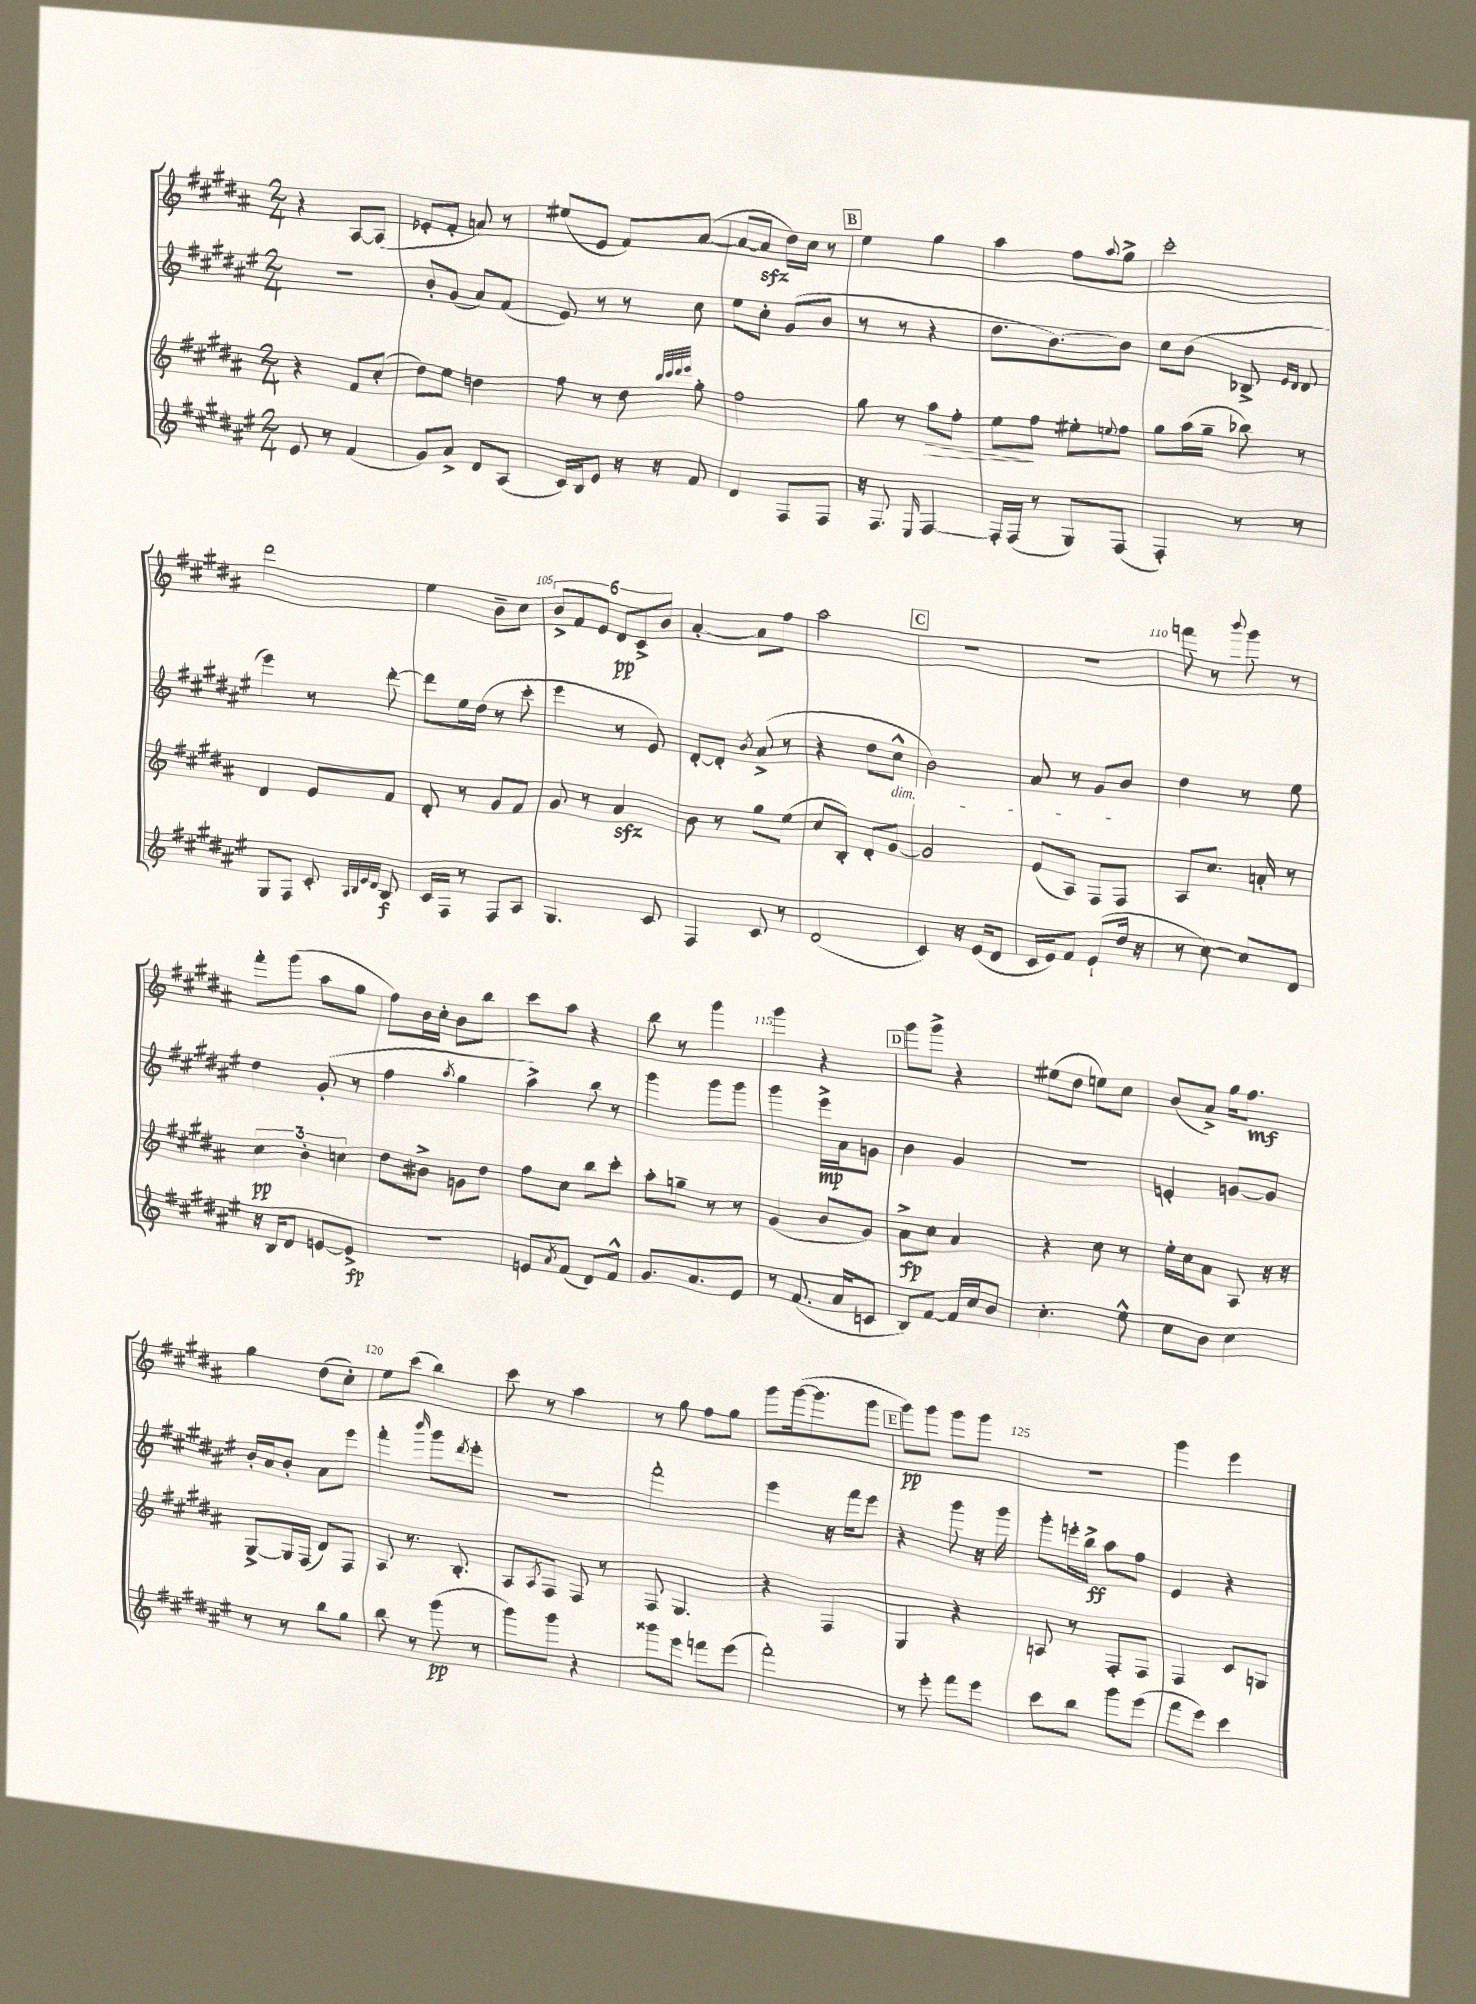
<<
\new StaffGroup <<
\new Staff = "s0" {
    \clef treble \key b \major \numericTimeSignature \time 2/4
    r4 ais8~ ais8( |
    ees'8-. fis'8-. a'8) r8 |
    eis''8( e'8 fis'8) ais'8~( |
    ais'8~ ais'8\sfz dis''16) cis''16 r8 |
    \mark \markup { \box "B" } e''4 gis''4 |
    ais''4 fis''8 \appoggiatura { ais''8 } gis''8-> |
    cis'''2-. |
    dis'''2 |
    e''4 b'8-- cis''8 |
    \tuplet 6/4 { b'8-> fis'8 e'8 dis'8\pp cis'8-> b'8 } |
    ais'4~-. ais'8 fis''8 |
    ais''2 |
    \mark \markup { \box "C" } R2 |
    r2 |
    f'''8 r8 \appoggiatura { b'''8 } gis'''8 r8 |
    fis'''8-. gis'''8( ais''8 gis''8 |
    fis''8) b'16 cis''16-. b'8 b''8 |
    cis'''8 ais''8 r4 |
    b''8 r8 gis'''4 |
    gis'''4 r4 |
    \mark \markup { \box "D" } gis'''8 gis'''8-> r4 |
    eis''8( dis''8 e''8) cis''8 |
    b'8( ais'8->) gis''16 fis''8.\mf |
    gis''4 dis''8( cis''8-.) |
    e''8 cis'''8( b''4) |
    cis'''8 r8 ais''4 |
    r8 gis''8 fis''8 gis''8 |
    gis'''8 gis'''16~( gis'''8. gis'''8 |
    \mark \markup { \box "E" } gis'''8\pp) gis'''8 gis'''8 gis'''8 |
    r2 |
    gis'''4 e'''4 \bar "|." |
}
\new Staff = "s1" {
    \clef treble \key fis \major \numericTimeSignature \time 2/4
    R2 |
    b'8-. gis'8( ais'8) fis'8( |
    eis'8) r8 r8 cis''8 |
    eis''8 cis''8-. gis'8( b'8 |
    \mark \markup { \box "B" } r8 r8 r4 |
    dis''8. b'8.~) b'8 |
    cis''8 b'8( bes8-> \grace { eis'16 dis'16 } dis'8 |
    eis'''4) r8 dis'''8~-. |
    dis'''8 eis''16 dis''16( r8 cis'''8-. |
    eis'''4 r8 eis'8) |
    dis'8~-. dis'8-. \acciaccatura { b'8 } ais'8->( r8 |
    r4 dis''8 cis''8-^\dim |
    \mark \markup { \box "C" } b'2) |
    ais'8 r8 gis'8 b'8\! |
    dis''4 r8 eis''8 |
    dis''4 gis'8-.( r8 |
    fis''4 \acciaccatura { ais''8 } gis''4 |
    ais''4->) b''8 r8 |
    gis'''4 gis'''8 gis'''8 |
    gis'''4 eis'''16->\mp ais'16 g'8 |
    \mark \markup { \box "D" } b'4 gis'4 |
    R2 |
    e'4-. g'8~ g'8 |
    b'16-. ais'16 b'8-. ais'8 eis'''8 |
    fis'''4-. \grace { b'''16 } gis'''8 \acciaccatura { dis'''8 } eis'''8-. |
    R2 |
    fis'''2-. |
    eis'''4 r16 fis'''16 eis'''8 |
    \mark \markup { \box "E" } r4 gis'''8 r16 gis'''16 |
    gis'''8-. e'''16-. b''16->\ff ais''8 fis''8 |
    eis'4 r4 \bar "|." |
}
\new Staff = "s2" {
    \clef treble \key b \major \numericTimeSignature \time 2/4
    r4 fis'8 cis''8-.( |
    dis''8) e''8 d''4 |
    fis''8 r8 dis''8 \grace { b''32 cis'''32 dis'''32 e'''32 } gis''8-. |
    fis''2 |
    \mark \markup { \box "B" } gis''8 r8 ais''8\> fis''8-. |
    e''8\! fis''8 eis''8-. \appoggiatura { e''8 } fis''8 |
    gis''8 ais''16( gis''16-- bes''8) r8 |
    dis'4 e'8 fis'8 |
    dis'8-. r8 gis'8 fis'8 |
    gis'8 r8 ais'4\sfz |
    b'8 r8 gis''8 e''8( |
    cis''8 b8-.) dis'8-. gis'8~ |
    \mark \markup { \box "C" } gis'2 |
    e'8( ais8) fis8 fis8 |
    ais8 cis''8. a'16-. r8 |
    \tuplet 3/2 { cis''4\pp b'4-. c''4 } |
    dis''8 bis'8-> g'8 dis''8 |
    fis''8 cis''8 b''8 cis'''8-. |
    ais''8-. g''8-- r8 r8 |
    gis'4( b'8 gis'8) |
    \mark \markup { \box "D" } ais'8->\fp cis''8 ais'4 |
    r4 cis''8 r8 |
    e''16-. cis''16 ais'8 ais8 r16 r16 |
    gis8~-> gis16 fis16( dis'8) fis8 |
    ais8 r8. b8.-. |
    ais8 \acciaccatura { ais8 } fis8 fis8 r8 |
    fis8 gis4. |
    r4 fis4 |
    \mark \markup { \box "E" } gis4 r4 |
    a8 r8 fis8-. fis8 |
    fis4 cis'8 g8 \bar "|." |
}
\new Staff = "s3" {
    \clef treble \key fis \major \numericTimeSignature \time 2/4
    eis'8 r8 fis'4( |
    gis'8) ais'8-> dis'8 ais8( |
    cis'16) b16 eis'8 r16 r16 fis'8 |
    dis'4 fis8 fis8 |
    \mark \markup { \box "B" } r16 fis8. \grace { eis16 } fis4~ |
    fis16-. fis16( r8 gis8) fis8( |
    fis4-.) r8 r8 |
    gis8 fis8 cis'8-. \grace { ais32 b32 eis'32 dis'32 } b8\f |
    cis'16 fis16 r8 fis8 ais8 |
    gis4. cis'8 |
    fis4 cis'8 r8 |
    dis'2( |
    \mark \markup { \box "C" } cis'4) r16 eis'16( dis'8 |
    cis'16 eis'16) fis'8 eis'8-!( dis''16 r16 |
    r8 cis''8~) cis''8 dis'8 |
    r16 b16 dis'8 e'8~ e'8->\fp |
    R2 |
    e'8 \acciaccatura { ais'8 } fis'8( dis'8) fis'8-^ |
    gis'8. ais'8. eis'8 |
    r8 fis'8.( ais'16 c'8 |
    \mark \markup { \box "D" } b8) fis'8~ fis'16 cis''16 b'8 |
    cis''4.-. eis''8-^ |
    cis''8 b'8 cis''4 |
    r8 r8 b''8 gis''8 |
    b''8 r8 gis'''8\pp( r8 |
    gis'''8) gis'''8 r4 |
    gisis'''8 eis'''8 f'''8 eis'''8( |
    fis'''2-.) |
    \mark \markup { \box "E" } r8 eis'''8-. fis'''8 eis'''8 |
    cis'''8 b''8 gis'''8 eis'''8( |
    fis'''8 eis'''8) cis'''4 \bar "|." |
}
>>
>>
\layout { \context { \Score currentBarNumber = #96 \override BarNumber.break-visibility = ##(#f #t #t) barNumberVisibility = #(every-nth-bar-number-visible 5) } }
